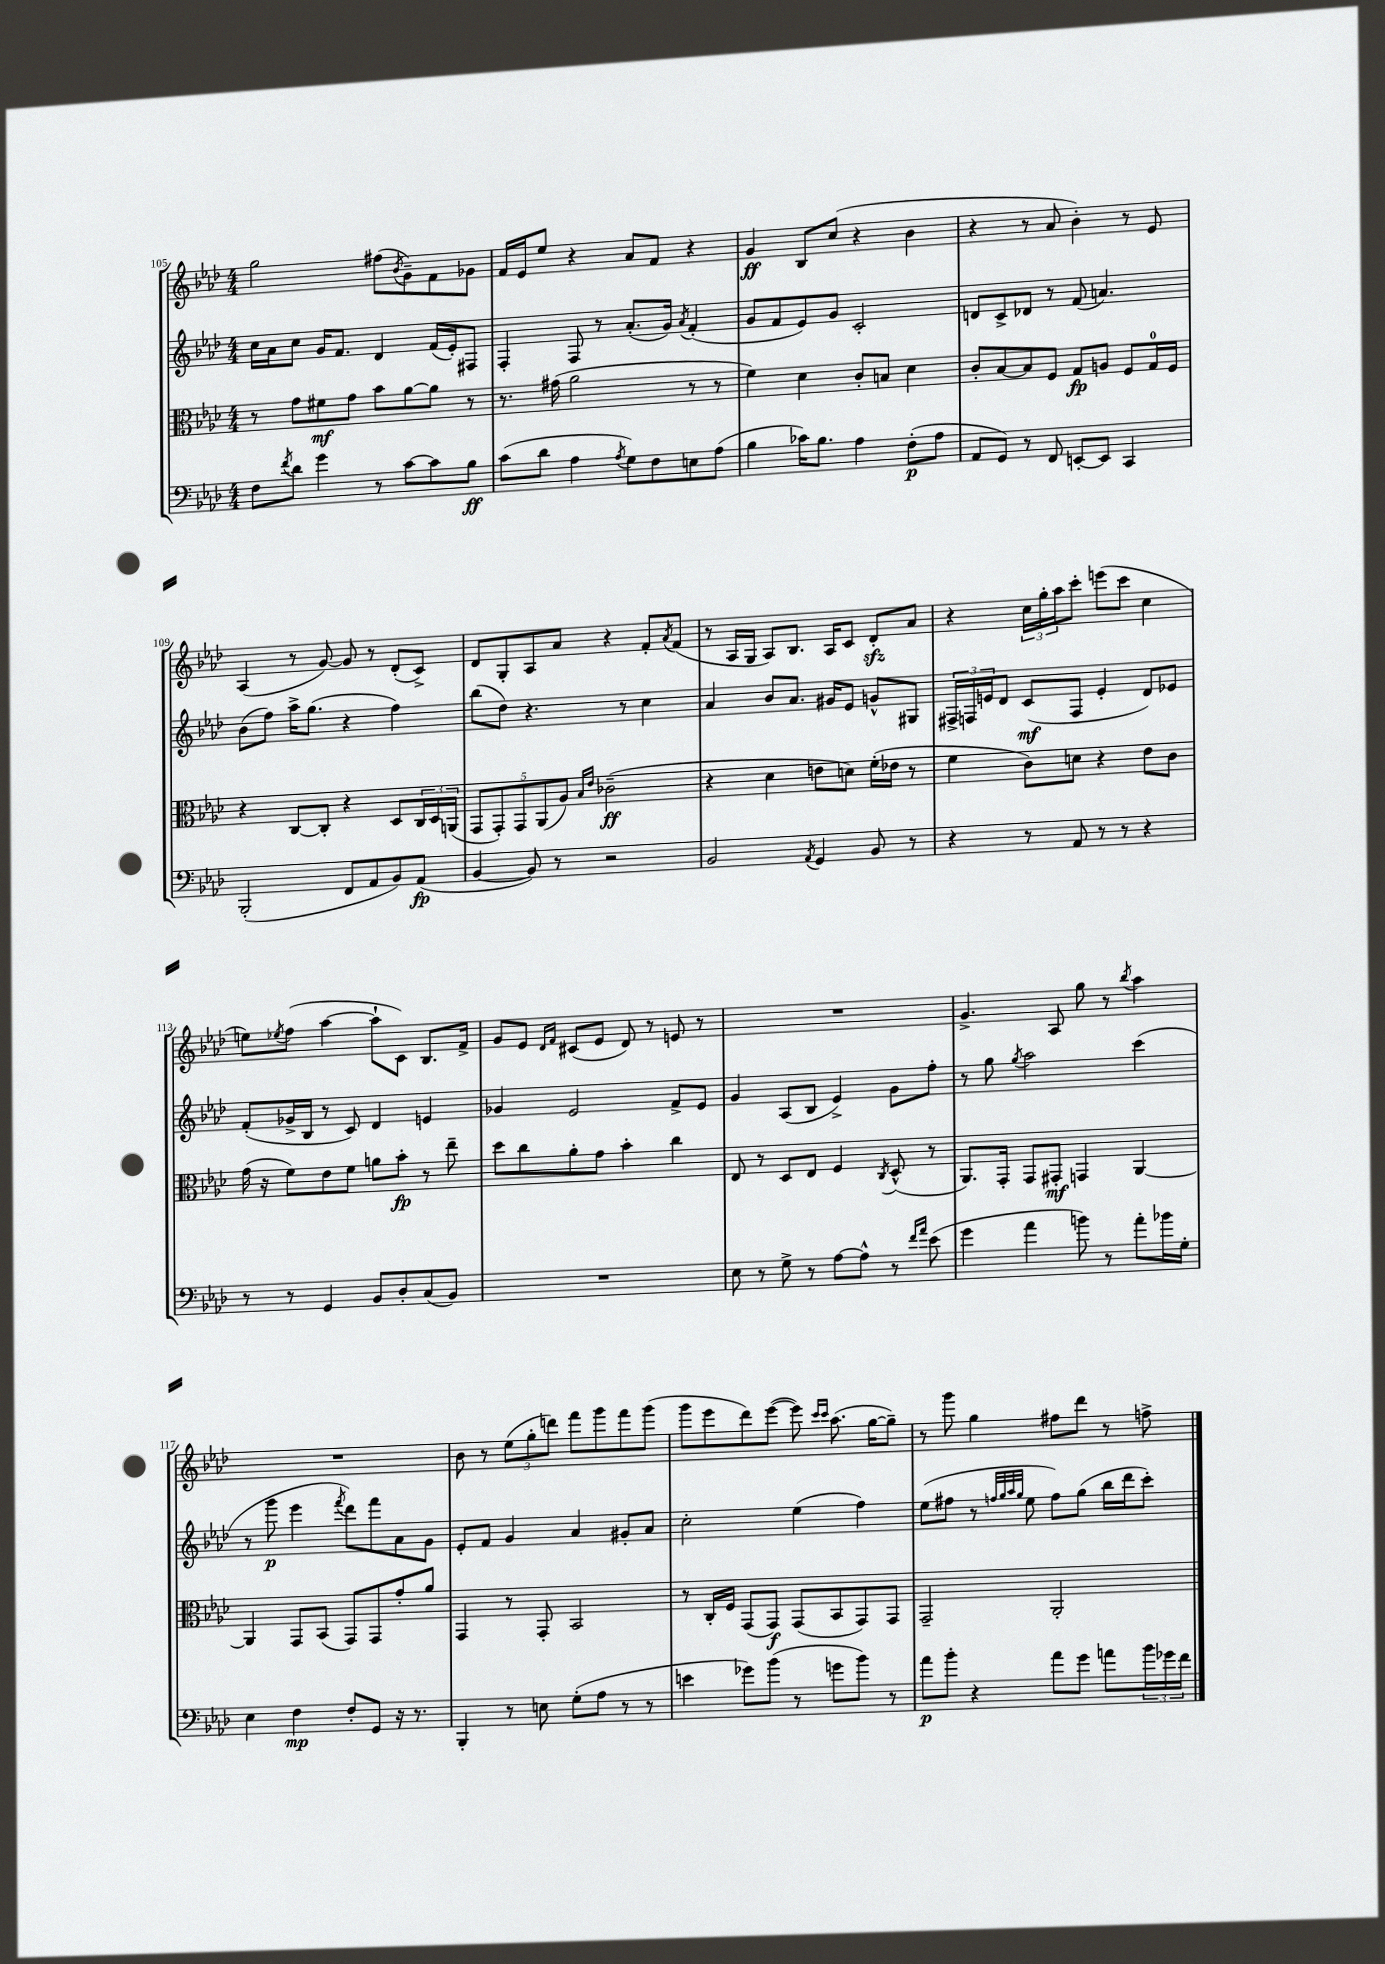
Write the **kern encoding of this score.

**kern	**kern	**kern	**kern
*staff4	*staff3	*staff2	*staff1
*clefF4	*clefC3	*clefG2	*clefG2
*k[b-e-a-d-]	*k[b-e-a-d-]	*k[b-e-a-d-]	*k[b-e-a-d-]
*M4/4	*M4/4	*M4/4	*M4/4
8F\L	8r	16cc\LL	2gg\
.	.	16a-\J	.
8qf/	.	.	.
8d-\J	8g\L	8cc\J	.
4g\	8f#\	16g/LK	.
.	.	8.f/J	.
.	8g\J	.	.
8r	8b-\L	4d-/	(8ff#\L
.	.	.	8qb-/
[8c\L	[8a-\	.	8g~\)
8c\]	8a-\]J	(16f/LL	8f\
.	.	16e-'/J)	.
8B-\J	8r	8F#/J	8g-\J
=	=	=	=
(8c\L	8.r	4F'/	16f/LL
.	.	.	16e-/J
8d-\J	.	.	8ee-/J
.	(16g#\	.	.
4A-\	2a-\	8F/	4r
.	.	8r	.
8qA-/	.	.	.
8G\L)	.	(8.a-'/L	8a-/L
8F\	.	.	8f/J
.	.	16g/Jk)	.
.	.	8qa-/	.
8E\	8r	(4f'/	4r
(8A-\J	8r	.	.
=	=	=	=
4B-\	4f\)	8g/L	4g/
.	.	8f/	.
16c-\LK)	4d-\	8e-/)	8B-/L
8.B-\J	.	.	.
.	.	8g/J	(8cc/J
4A-\	8c'/L	2c'/	4r
.	8B/J	.	.
(8F'\L	4d-\	.	4b-\
8A-\J	.	.	.
=	=	=	=
8AA-/L	8c'/L	8d/L	4r
8GG/J)	[8B-/	8c^/	.
8r	8B-/]	8d-/J	8r
8FF/	8F/J	8r	8a-/
[8EE'/L	8G/L	(8f/	4b-'\)
8EE/]J	8A/J	4.a/)	.
4CC/	8F/L	.	8r
.	16G/L	.	8e-/
.	16F/JJ	.	.
=	=	=	=
(2BBB-'/	4r	(8b-\L	(4A-/
.	.	8ff\J)	.
.	[8C/L	16aa-^\LK	8r
.	.	(8.gg\J	.
.	8C'/]J	.	[8g/)
8FF/L	4r	4r	8g/]
8AA-/	.	.	8r
8BB-/)	8D-/L	4ff\)	(8d-'/L
(8AA-/J	24C/L	.	8c^/J)
.	24D-/	.	.
.	(24AA/JJ	.	.
=	=	=	=
[4BB-/	10GG/L	(8bb-\L	8d-/L
.	10GG'/)	.	.
.	.	8dd-\J)	8G'/
.	10GG/	.	.
8BB-/])	.	4.r	8A-/
.	(10AA-/	.	.
8r	.	.	8a-/J
.	10A-/J)	.	.
.	16qqB-/LL	.	.
.	16qqe-/JJ	.	.
2r	(2c-~\	.	4r
.	.	8r	.
.	.	4cc\	8f'/L
.	.	.	8qa-/
.	.	.	(8f/J
=	=	=	=
2BB-/	4r	4a-/	8r
.	.	.	16A-/LL
.	.	.	16G/JJ
.	4d-\	8b-/L	8A-/L)
.	.	8.a-/J	8.B-/J
8qAA-/	.	.	.
4GG/	8e\L	.	.
.	.	16g#/LK	16A-/LK
.	8d\J)	8e-/J	8c/J
8BB-/	(16f'\LL	8g^^/L	8d-'/L
.	16e-\JJ	.	.
8r	8r	8G#/J	8a-/J
=	=	=	=
4r	4f\	24F#^/LL	4r
.	.	24F/	.
.	.	24e/J	.
.	.	8d-/J	.
8r	8c\L)	(8c/L	24cc\LL
.	.	.	24gg'\
.	.	.	24aa-\J
8AA-/	8d\J	8F/J	8ccc'\J
8r	4r	4e'/	(8eee\L
8r	.	.	8ccc\J
4r	8e-\L	8d-/L)	4cc\
.	8c\J	8e-/J	.
=	=	=	=
8r	(16g\	(8f'/L	8ee\L)
.	16r	.	.
.	.	.	8qee-/
8r	8f\L)	16g-^/L	(8ff\J
.	.	16B-/JJ	.
4GG/	8e-\	8r	[4aa-\
.	8f\J	8c/)	.
8BB-/L	8a\L	4d-/	8aa-`\]L
8D-'/	8b-'\J	.	8c\J)
(8C/	8r	4e/	8.B-/L
8BB-/J)	8ee-~\	.	.
.	.	.	16f^/Jk
=	=	=	=
1r	8dd-\L	4g-/	8g/L
.	8cc\	.	8e-/J
.	.	.	16qqd-/LL
.	.	.	16qqf/JJ
.	8a-'\	2e-/	(8c#/L
.	8g\J	.	8e-/J
.	4b-'\	.	8d-/)
.	.	.	8r
.	4cc\	8f^/L	8e/
.	.	8e-/J	8r
=	=	=	=
8E-\	8E-/	4g/	1r
8r	8r	.	.
8G^\	8D-/L	(8A-/L	.
8r	8E-/J	8B-/J	.
[8A-\L	4F/	4e-^/)	.
8A-^^\]J	.	.	.
.	8qC/	.	.
8r	(8D-^^/	8g\L	.
16qqf/LL	.	.	.
16qqa-/JJ	.	.	.
(8e-\	8r	8ff'\J	.
=	=	=	=
4g\	8.AA-/L)	8r	4.g^/
.	.	8gg\	.
.	16GG'/Jk	.	.
.	.	8qgg/	.
4a-\	8GG/L	2aa-\	.
.	8GG#'/J	.	8A-/
8b\)	4GG/	.	8gg\
8r	.	.	8r
.	.	.	8qbb-/
8a-'\L	[4AA-/	(4ccc\	4aa-\
16b-\L	.	.	.
16G'\JJ	.	.	.
=	=	=	=
4E-\	4AA-/]	8r	1r
.	.	8ggg\	.
4F\	8GG/L	4eee-\	.
.	(8BB-/J	.	.
.	.	8qfff/	.
8F'/L	8GG/L)	8ddd-\L)	.
8GG/J	8GG/	8fff\	.
16r	8g'/	8a-\	.
8.r	.	.	.
.	8a-/J	8g\J	.
=	=	=	=
4BBB-'/	4GG/	8e-'/L	8b-\
.	.	8f/J	8r
8r	8r	4g/	(12ee-\L
.	.	.	12gg'\
8E\	8GG'/	.	.
.	.	.	12ddd\J)
(8G'\L	2BB-/	4a-/	8fff\L
8A-\J	.	.	8ggg\
8r	.	8g#'/L	8fff\
8r	.	8a-/J	(8ggg\J
=	=	=	=
4e\	8r	2cc'\	8ggg\L
.	16C'/LL	.	8eee-\
.	16F/JJ	.	.
8g-\L)	(8GG/L	.	8ddd-\)
(8b-\J	8GG/J)	.	([8eee-\J
8r	(8GG/L	(4ee-\	8eee-\])
.	.	.	16qqccc/LL
.	.	.	16qqccc/JJ
8g\L	8BB-/	.	(8.aa-\
8b-\J)	8GG/)	4ff\)	.
.	.	.	[16gg\LK
8r	8GG/J	.	8gg~\]J)
=	=	=	=
8a-\L	2GG~/	(8ee-\L	8r
8b-'\J	.	8ff#\J	8ggg\
4r	.	8r	4gg\
.	.	32qqff/LLL	.
.	.	32qqgg/	.
.	.	32qqaa-/	.
.	.	32qqgg/JJJ	.
.	.	8ee-\	.
8a-\L	2AA-'/	8ff\L)	8ff#\L
8g\J	.	(8gg\J	8ddd-\J
8a\L	.	16bb-\LL	8r
.	.	16ddd-\J	.
24b-\L	.	8ccc'\J)	8ff^\
24g-\	.	.	.
24f\JJ	.	.	.
==	==	==	==
*-	*-	*-	*-
